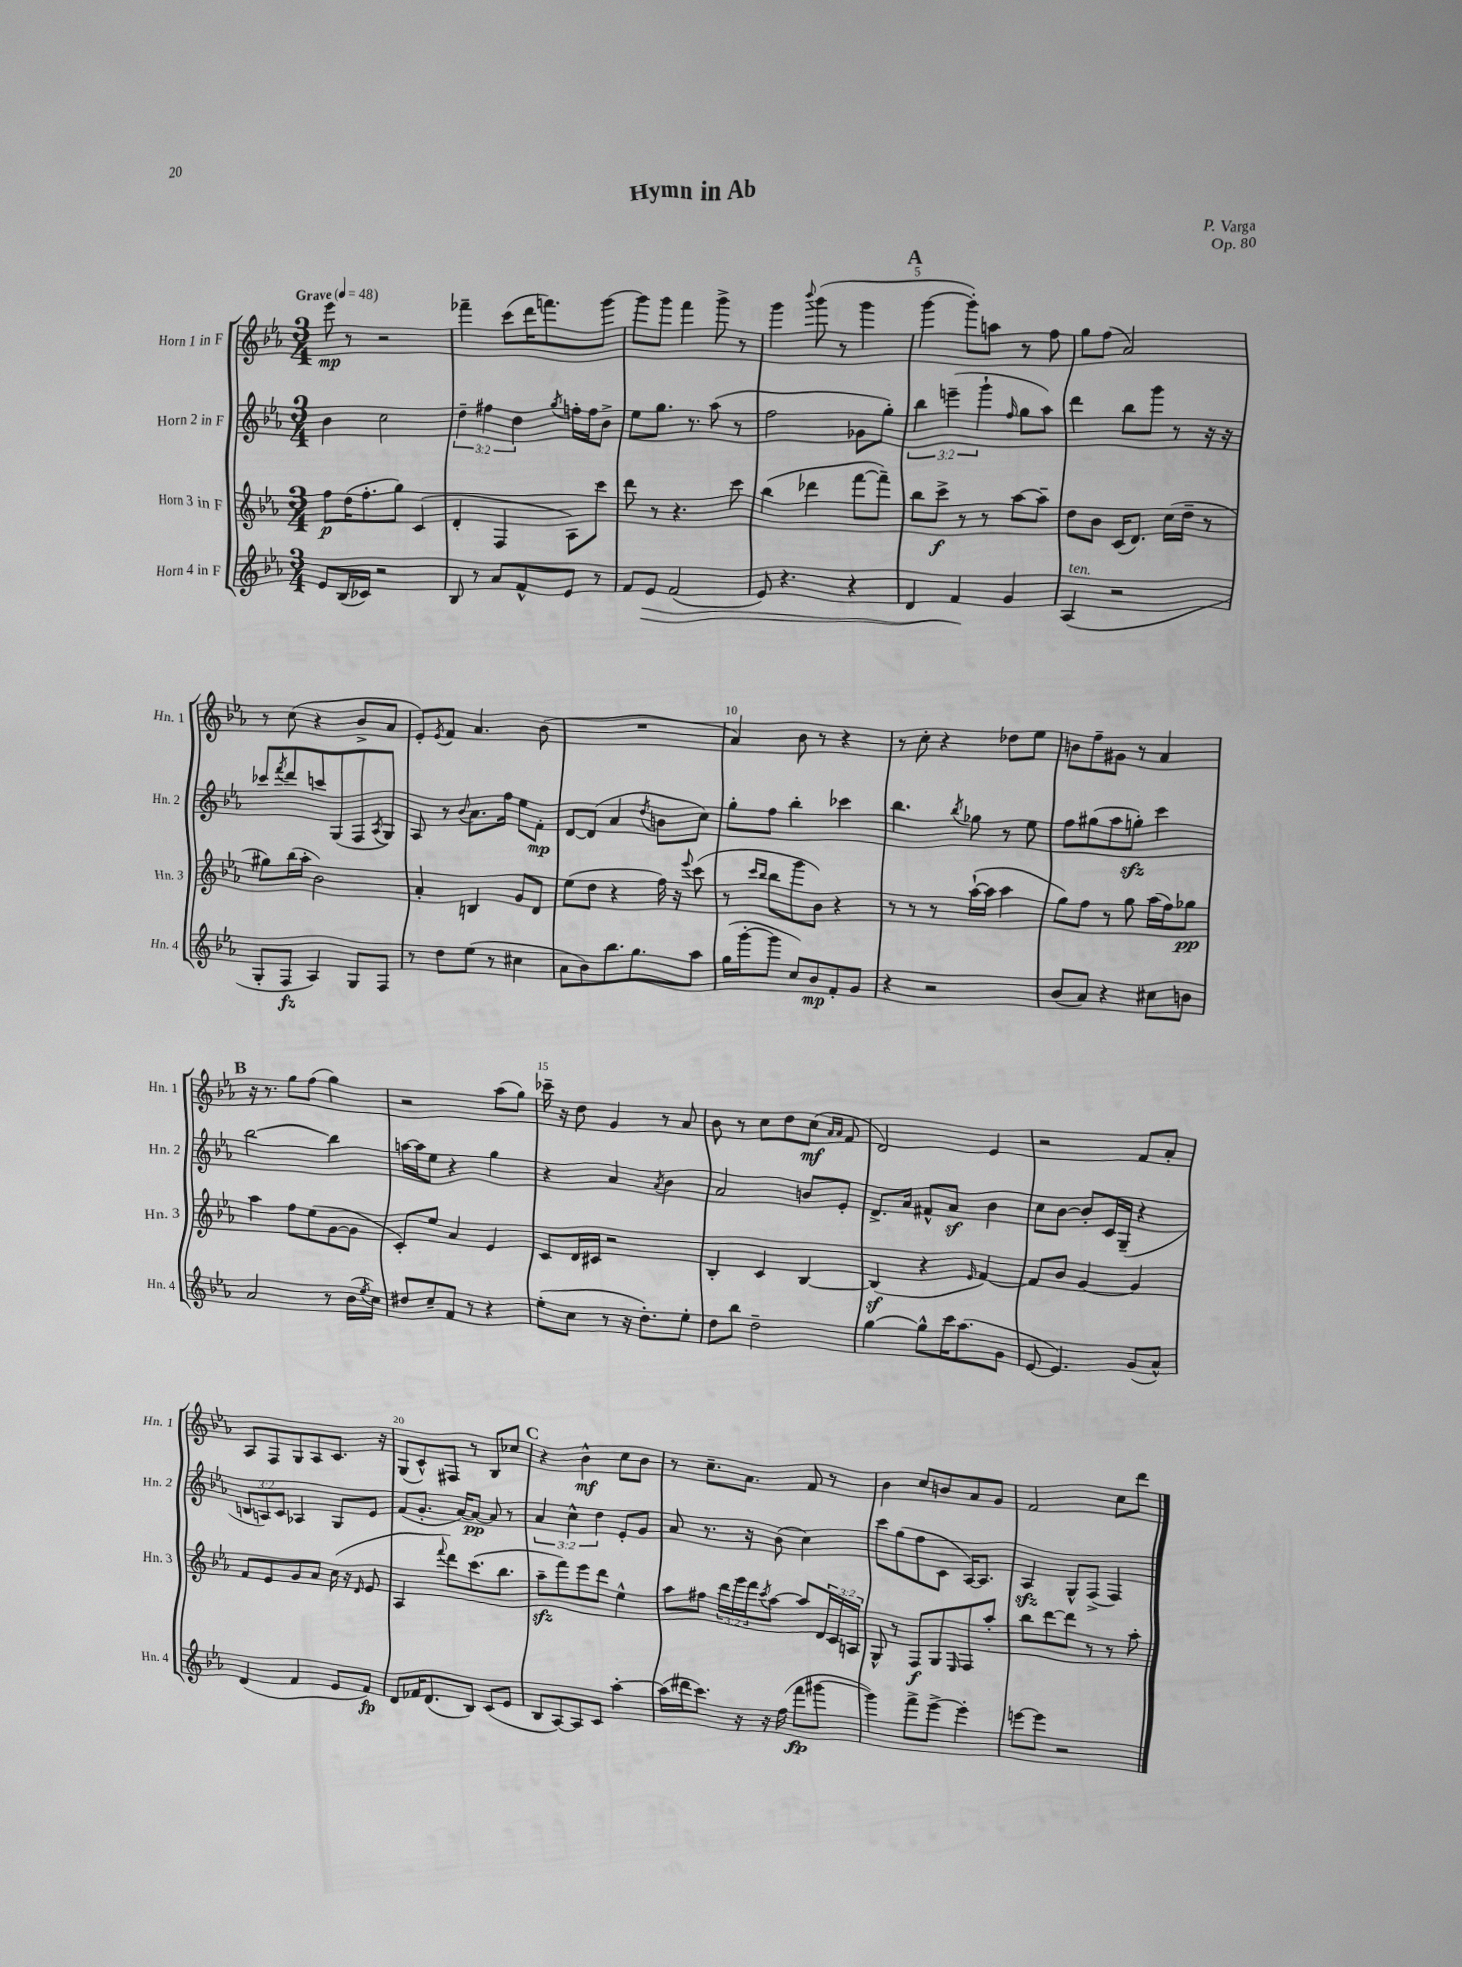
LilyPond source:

\header { title = "Hymn in Ab" composer = "P. Varga" opus = "Op. 80" }
<<
\new StaffGroup <<
\new Staff = "s0" \with { instrumentName = "Horn 1 in F" shortInstrumentName = "Hn. 1" } {
    \clef treble \key ees \major \numericTimeSignature \time 3/4 \tempo "Grave" 4 = 48
    ees'''8\mp r8 r2 |
    fes'''4-- c'''8( d'''16 f'''8.) g'''8~ |
    g'''8 g'''8 f'''4 g'''8-> r8 |
    g'''4 \appoggiatura { bes'''8 } g'''8( r8 g'''4 |
    \mark \markup { \bold "A" } g'''4~ g'''8-.) a''8 r8 f''8 |
    g''8 f''8( aes'2) |
    r8 c''8( r4 bes'8-> aes'8 |
    ees'8-.) \acciaccatura { ees'8 } f'8 aes'4. bes'8( |
    R2. |
    aes'4) bes'8 r8 r4 |
    r8 c''8-. r4 des''8 ees''8 |
    b'8 f''8-- gis'8 r8 aes'4 |
    \mark \markup { \bold "B" } r16 r8. g''8 f''8( g''4) |
    r2 aes''8( g''8) |
    ces'''16-- r16 d''8 g'4 r8 aes'8 |
    bes'8 r8 c''8 d''8 c''8\mf( \grace { aes'16 aes'16 } f'8 |
    d'2) ees'4 |
    r2 f'8 aes'8-. |
    aes8 f8 g8 aes8 c'8. r16 |
    g8( c'8-^) fis8 r8 bes8 ces''8 |
    \mark \markup { \bold "C" } r4 bes'4-^\mf c''8 bes'8 |
    r8 c''8.-- aes'8. f'8 r8 |
    bes'4 c''8 b'8 aes'8 g'8 |
    f'2 c''8 d'''8 \bar "|." |
}
\new Staff = "s1" \with { instrumentName = "Horn 2 in F" shortInstrumentName = "Hn. 2" } {
    \clef treble \key ees \major \numericTimeSignature \time 3/4 \override Staff.TupletNumber.text = #tuplet-number::calc-fraction-text
    bes'4 c''2 |
    \tuplet 3/2 { d''4-- fis''4 d''4 } \acciaccatura { g''8 } f''16-. f''16 bes'8-> |
    ees''8 g''8. r8. aes''8( r8 |
    f''2 ges'8 g''8-.) |
    \mark \markup { \bold "A" } \tuplet 3/2 { bes''4 e'''4--( g'''4-! } \grace { f''16 } g''8 aes''8) |
    d'''4 bes''8 g'''8 r8 r16 r16 |
    ces'''8 \acciaccatura { f'''8 } d'''8 c'''8 g8( f8 \acciaccatura { aes8 } g8) |
    aes8 r8 \appoggiatura { bes'8 } aes'8. f''16 ees''8 f'8-.\mp |
    d'8~ d'8( aes'4 \acciaccatura { d''8 } b'8 c''8) |
    g''8-. f''8 bes''4-. ces'''4 |
    bes''4. \acciaccatura { bes''8 } ges''8 r8 ees''8 |
    f''8 gis''8( aes''8 g''8-.\sfz) c'''4 |
    \mark \markup { \bold "B" } bes''2~ bes''4 |
    a''16~ a''16 ees''8 r4 g''4 |
    r4 aes'4 \acciaccatura { aes'8 } bes'4 |
    aes'2 b'8 ees'8-. |
    d'8.-> aes'16 fis'8-^ aes'8\sf bes'4 |
    c''8 bes'8~ bes'8-. c'16 g16--( r4 |
    \tuplet 3/2 { b8 a8) c'8 } aes4 g8 ees'8 |
    f'8( g'8.-. aes'16~) aes'8~\pp aes'8 r8 |
    \mark \markup { \bold "C" } \tuplet 3/2 { aes'4 c''4-^ d''4 } ees'8-. g'8 |
    aes'8 r8. r16 bes'8( c''4) |
    c'''8 g''8( f''8 c'8 aes16~) aes8. |
    aes4\sfz g8-^ f8->( f4) \bar "|." |
}
\new Staff = "s2" \with { instrumentName = "Horn 3 in F" shortInstrumentName = "Hn. 3" } {
    \clef treble \key ees \major \numericTimeSignature \time 3/4 \override Staff.TupletNumber.text = #tuplet-number::calc-fraction-text
    f''8\p d''16( f''8.-. g''8) c'4( |
    d'4-. f4 aes8) c'''8 |
    d'''8 r8 r4. c'''8 |
    bes''4( des'''4 f'''8~ f'''8--) |
    \mark \markup { \bold "A" } bes''8 c'''8->\f r8 r8 aes''8~ aes''8-- |
    d''8 bes'8 c'16( d'8.) c''16( d''16-- r8 |
    gis''8) bes''16( aes''16-. bes'2) |
    aes'4-. b4 g'8 d'8 |
    ees''8( d''8 r4 f''16) r16 \appoggiatura { ees'''8 } c'''8( |
    r8 \grace { c'''16 bes''16 } bes''8 g'''8 bes'8) r4 |
    r8 r8 r8 aes''16~-!( aes''16 aes''4 |
    g''8) f''8 r8 g''8 aes''16( f''16) ges''8\pp |
    \mark \markup { \bold "B" } aes''4 f''8 ees''8( g'8~ g'8 |
    c'8-.) ees''8 aes'4 ees'4 |
    c'8 d'16 cis'16 r2 |
    bes4-. c'4 bes4~ |
    bes4\sf( r4 \grace { ees'16 } f'4~) |
    f'8 bes'8 g'4~ g'4 |
    f'8 ees'8 g'8 aes'8 c''16( r16 \grace { d'16 } ees'8 |
    aes4 \appoggiatura { f'''8 } d'''8) c'''8.( bes''8. |
    \mark \markup { \bold "C" } aes''8--\sfz f'''8) ees'''8 d'''8 ees''4-^ |
    aes''8 fis''8 \tuplet 3/2 { d'''16 g'''16 f'''16 } \acciaccatura { c'''8 } aes''8~ aes''8 \tuplet 3/2 { d'16 c'16 a16 } |
    g8-^ r8 f8\f g8 \grace { ees16 } f8 aes''8-. |
    bes''8 d'''8~ d'''8 r8 r8 aes''8-. \bar "|." |
}
\new Staff = "s3" \with { instrumentName = "Horn 4 in F" shortInstrumentName = "Hn. 4" } {
    \clef treble \key ees \major \numericTimeSignature \time 3/4
    ees'8 bes16( ces'16) r2 |
    bes8 r8 aes'8 f'8-^ ees'8 r8 |
    f'8 ees'8\> f'2( |
    ees'8) r4. r4 |
    \mark \markup { \bold "A" } d'4 f'4\! g'4 |
    aes4^\markup { \italic "ten." }( r2 |
    g8-. f8\fz aes4) g8 f8 |
    r8 d''8 ees''8( r8 cis''4 |
    aes'8 bes'8) bes''8. g''8. aes''8 |
    g''16( g'''16~-. g'''8 c''8) bes'8\mp f'8-. g'8 |
    r4 r2 |
    bes'8( aes'8) r4 cis''8 b'8 |
    \mark \markup { \bold "B" } aes'2 r8 bes'16( \acciaccatura { ees''8 } c''16) |
    dis''8 c''8-- f'8 r8 r4 |
    ees''8-.( c''8 r8 r16 d''8.-.) ees''8-. |
    d''8 bes''8 d''2-- |
    g''4~ g''8-^ c'''16 aes''8.( g'8 |
    ees'8~ ees'4.) g'8( aes'8-^) |
    d'4( f'4 ees'8 f'8\fp) |
    d'8 fes'16 d'8.( bes8) c'8( ees'8 |
    \mark \markup { \bold "C" } bes8 aes8~) aes8 c'8 aes''4~-. |
    aes''16( dis'''16 c'''8.) r16 r16 f''16( f'''8\fp gis'''8~ |
    gis'''4) f'''8-> ees'''8~-> ees'''4-. |
    e'''8~ e'''8 r2 \bar "|." |
}
>>
>>
\layout { \context { \Score \override BarNumber.break-visibility = ##(#f #t #t) barNumberVisibility = #(every-nth-bar-number-visible 5) } }
